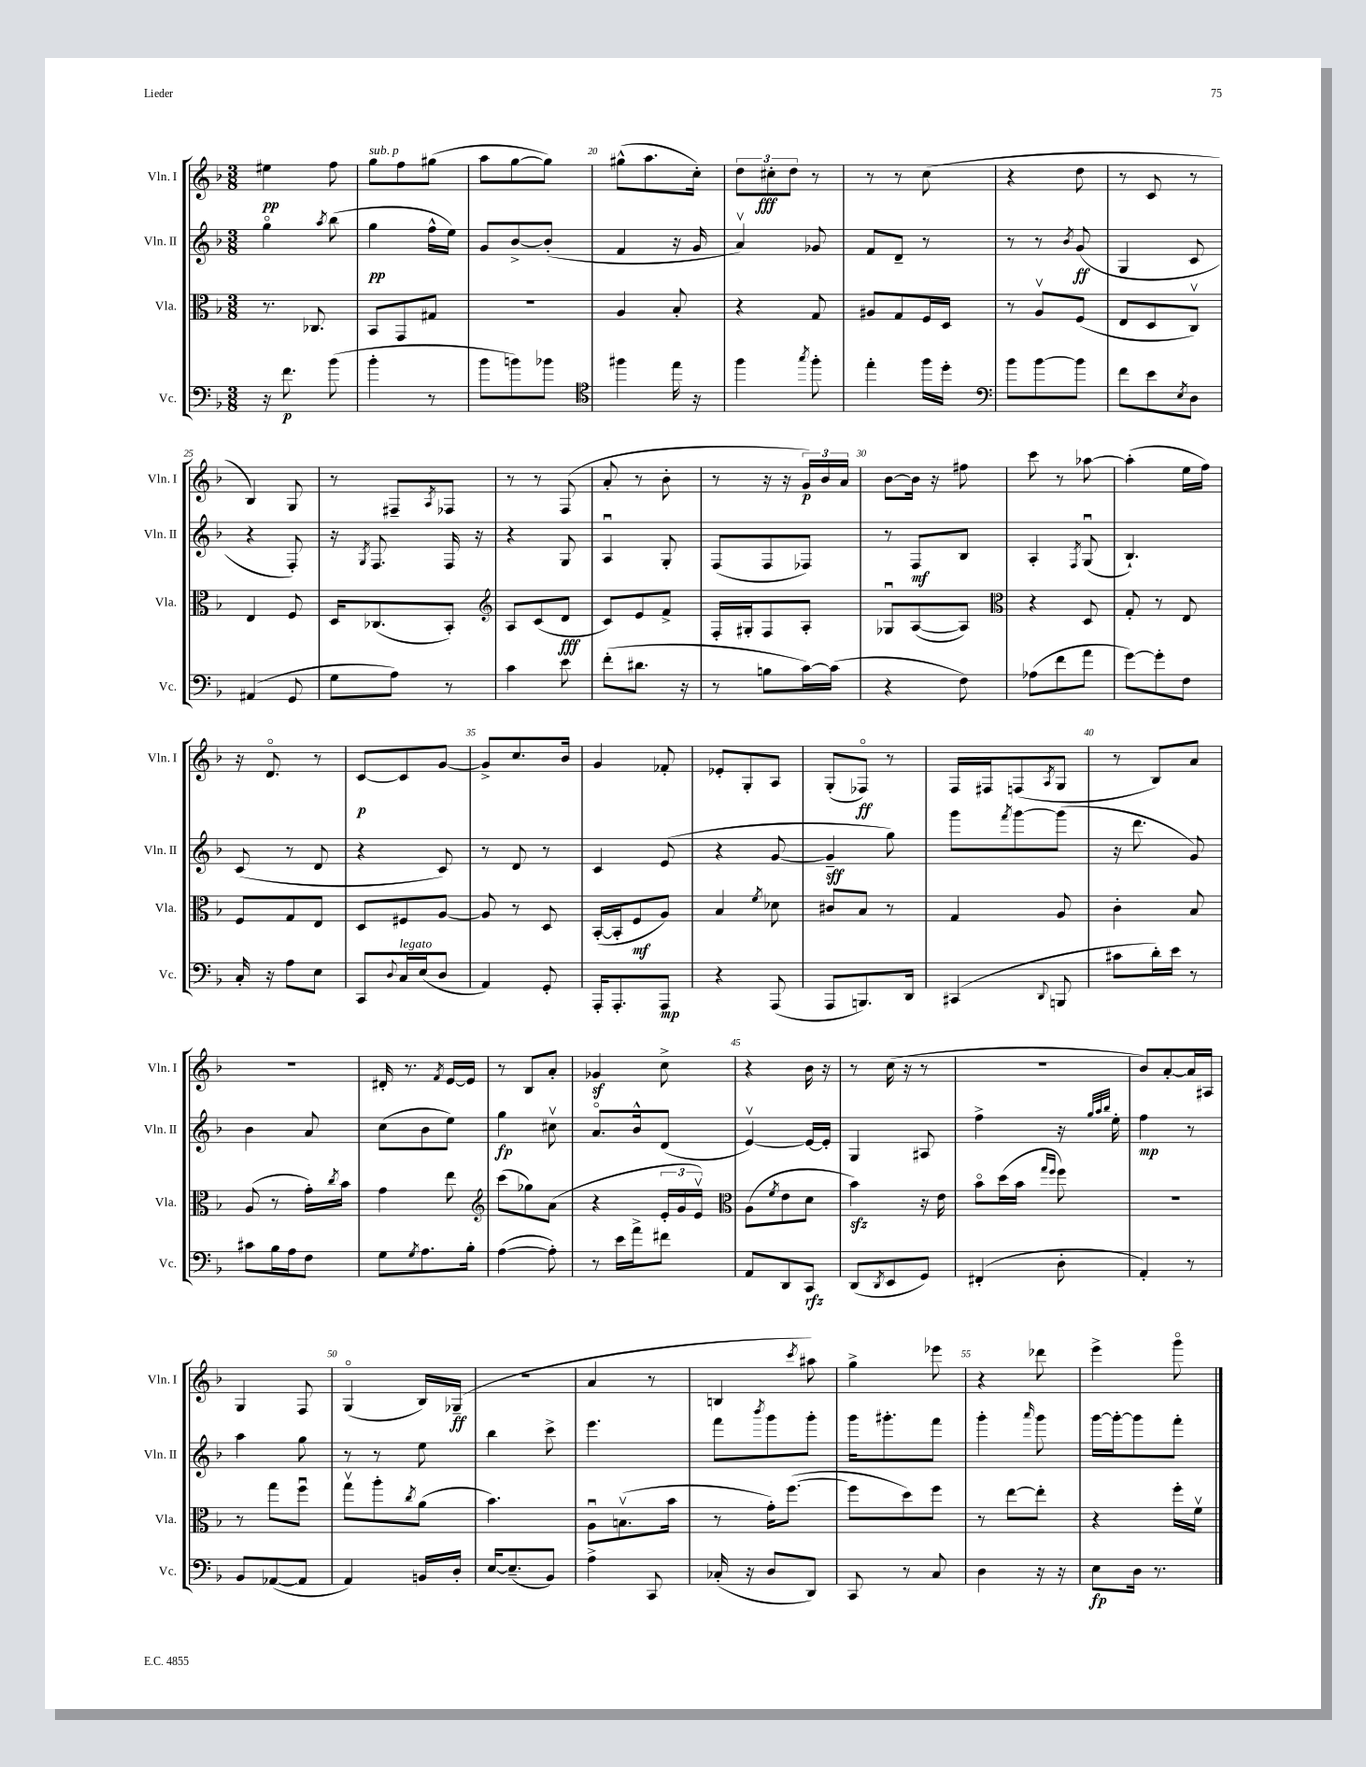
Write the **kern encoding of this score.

**kern	**dynam	**kern	**dynam	**kern	**dynam	**kern	**dynam
*part4	*part4	*part3	*part3	*part2	*part2	*part1	*part1
*staff4	*staff4	*staff3	*staff3	*staff2	*staff2	*staff1	*staff1
*I"Vc.	*	*I"Vla.	*	*I"Vln. II	*	*I"Vln. I	*
*I'Vc.	*	*I'Vla.	*	*I'Vln. II	*	*I'Vln. I	*
*clefF4	*	*clefC3	*	*clefG2	*	*clefG2	*
*k[b-]	*	*k[b-]	*	*k[b-]	*	*k[b-]	*
*M3/8	*	*M3/8	*	*M3/8	*	*M3/8	*
=17	=17	=17	=17	=17	=17	=17	=17
16r	.	8.r	.	4gg\	.	4ee#X\	pp
8.f\	p	.	.	.	.	.	.
.	.	8.C-X/	.	.	.	.	.
.	.	.	.	8qaa/	.	.	.
(8b-\	.	.	.	(8bb-\	.	8ff\	.
=18	=18	=18	=18	=18	=18	=18	=18
!	!	!	!	!	!	!LO:TX:a:i:t=sub. p	!
4b-'\	.	8BB-/L	.	4gg\	pp	8gg\L	.
.	.	8GG/	.	.	.	8ff\	.
8r	.	8G#X/J	.	16ff^^\LL	.	(8gg#X\J	.
.	.	.	.	16ee\JJ)	.	.	.
=19	=19	=19	=19	=19	=19	=19	=19
8b-\L	.	4.r	.	8g/L	.	8aa\L	.
8bn\)	.	.	.	[8b-^/	.	[8gg\	.
8b-X\J	.	.	.	(8b-'/J]	.	8gg\J])	.
=20	=20	=20	=20	=20	=20	=20	=20
*clefC4	*	*	*	*	*	*	*
4ff#X\	.	4A/	.	4f/	.	(8gg#X^^\L	.
.	.	.	.	.	.	8.aa\	.
16ee\	.	8B-'/	.	16r	.	.	.
16r	.	.	.	16g/	.	16cc'\Jk)	.
=21	=21	=21	=21	=21	=21	=21	=21
4ff\	.	4r	.	4av/)	.	12dd\L	.
.	.	.	.	.	.	12cc#X'\	fff
.	.	.	.	.	.	12dd\J	.
8qgg/	.	.	.	.	.	.	.
8ff'\	.	8G/	.	8g-X/	.	8r	.
=22	=22	=22	=22	=22	=22	=22	=22
4ee'\	.	8A#X/L	.	8f/L	.	8r	.
.	.	8G/	.	8d~/J	.	8r	.
16ff\LL	.	16F/L	.	8r	.	(8cc\	.
16dd'\JJ	.	16D/JJ	.	.	.	.	.
=23	=23	=23	=23	=23	=23	=23	=23
*clefF4	*	*	*	*	*	*	*
8b-\L	.	8r	.	8r	.	4r	.
[8b-\	.	8Av/L	.	8r	.	.	.
.	.	.	.	8qb-/	.	.	.
8b-\J]	.	(8F/J	.	(8g/	ff	8dd\	.
=24	=24	=24	=24	=24	=24	=24	=24
8f\L	.	8E/L	.	4G/	.	8r	.
8e\	.	8D/	.	.	.	8c/	.
8qE/	.	.	.	.	.	.	.
8D\J	.	8Cv/J)	.	8c/	.	8r	.
!!LO:LB:g=z
=25	=25	=25	=25	=25	=25	=25	=25
(4AA#X/	.	4E/	.	4r	.	4B-/)	.
8GG/	.	8F/	.	8F'/)	.	8G/	.
=26	=26	=26	=26	=26	=26	=26	=26
8G\L	.	16D/KL	.	16r	.	8r	.
.	.	.	.	8qG/	.	.	.
.	.	(8.C-X/	.	8.F/	.	.	.
8A\J)	.	.	.	.	.	8F#X~/L	.
.	.	.	.	.	.	8qA/	.
8r	.	8BB-'/J)	.	16F/	.	8F-X/J	.
.	.	.	.	16r	.	.	.
=27	=27	=27	=27	=27	=27	=27	=27
*	*	*clefG2	*	*	*	*	*
4c\	.	8A/L	.	4r	.	8r	.
.	.	(8c/	.	.	.	8r	.
8e\	.	8d/J	fff	8G/	.	(8F/	.
=28	=28	=28	=28	=28	=28	=28	=28
(8f'\L	.	8c/L)	.	4Au/	.	8a'/	.
8.d#X\J	.	8e/	.	.	.	8r	.
.	.	8f^/J	.	8G'/	.	8b-'\	.
16r	.	.	.	.	.	.	.
=29	=29	=29	=29	=29	=29	=29	=29
8r	.	16F'/LL	.	(8F/L	.	8r	.
.	.	16G#X'/J	.	.	.	.	.
8Bn\L	.	8F/	.	8F/	.	16r	.
.	.	.	.	.	.	16r	.
[16c\L)	.	8A'/J	.	8F-X/J)	.	24g/LL)	p
.	.	.	.	.	.	24b-/	.
(16c\JJ]	.	.	.	.	.	.	.
.	.	.	.	.	.	24a/JJ	.
=30	=30	=30	=30	=30	=30	=30	=30
4r	.	8G-Xu/L	.	8r	.	[8b-\L	.
.	.	([8A/	.	8F/L	mf	16b-\Jk]	.
.	.	.	.	.	.	16r	.
8F\)	.	8A/J])	.	8B-/J	.	8ff#X\	.
=31	=31	=31	=31	=31	=31	=31	=31
*	*	*clefC3	*	*	*	*	*
(8A-X\L	.	4r	.	4A'/	.	8ccc\	.
8f\	.	.	.	.	.	8r	.
.	.	.	.	8qF/	.	.	.
8a\J	.	8D/	.	(8Gu/	.	[8aa-X\	.
=32	=32	=32	=32	=32	=32	=32	=32
[8g\L)	.	8G'/	.	4.B-`/)	.	(4aa-'\]	.
8g'\]	.	8r	.	.	.	.	.
8F\J	.	8E/	.	.	.	16ee\LL	.
.	.	.	.	.	.	16ff\JJ)	.
!!LO:LB:g=z
=33	=33	=33	=33	=33	=33	=33	=33
16C'/	.	8F/L	.	(8c/	.	16r	.
16r	.	.	.	.	.	8.d/	.
8A\L	.	8G/	.	8r	.	.	.
8E\J	.	8E/J	.	8d/	.	8r	.
=34	=34	=34	=34	=34	=34	=34	=34
8CC/L	.	8D/L	.	4r	.	[8c/L	p
8qqD/	.	.	.	.	.	.	.
!LO:TX:a:i:t=legato	!	!	!	!	!	!	!
16C/L	.	8F#X/	.	.	.	8c/]	.
(16E/J	.	.	.	.	.	.	.
8D/J	.	[8A/J	.	8c/)	.	[8g/J	.
=35	=35	=35	=35	=35	=35	=35	=35
4AA/)	.	8A/]	.	8r	.	8g^/L]	.
.	.	8r	.	8d/	.	8.cc/	.
8GG'/	.	8D/	.	8r	.	.	.
.	.	.	.	.	.	16b-/Jk	.
=36	=36	=36	=36	=36	=36	=36	=36
16AAA'/KL	.	([16BB-'/LL	.	4c/	.	4g/	.
8.AAA'/	.	16BB-'/J]	.	.	.	.	.
.	.	8F/	mf	.	.	.	.
8AAA/J	mp	8A/J)	.	(8e/	.	8f-X'/	.
=37	=37	=37	=37	=37	=37	=37	=37
4r	.	4B-/	.	4r	.	8e-X'/L	.
.	.	.	.	.	.	8G'/	.
.	.	8qf/	.	.	.	.	.
(8AAA/	.	8d-X\	.	[8g/	.	8A/J	.
=38	=38	=38	=38	=38	=38	=38	=38
8AAA/L	.	8c#X/L	.	4g~/]	sff	(8G'/L	.
8.BBBn/)	.	8B-/J	.	.	.	8F-X/J)	ff
.	.	8r	.	8gg\)	.	8r	.
16DD/Jk	.	.	.	.	.	.	.
=39	=39	=39	=39	=39	=39	=39	=39
(4CC#X/	.	4G/	.	8ggg\L	.	16F/LL	.
.	.	.	.	.	.	16F#X/J	.
.	.	.	.	8qfff/	.	.	.
.	.	.	.	[8ggg\	.	(8Fn/	.
8qqDD/	.	.	.	.	.	8qA/	.
8BBBn/	.	8A/	.	(8ggg\J]	.	8G/J	.
=40	=40	=40	=40	=40	=40	=40	=40
8c#X\L	.	4c'\	.	16r	.	8r	.
.	.	.	.	8.ddd\	.	.	.
16d'\L)	.	.	.	.	.	8B-/L)	.
16e\JJ	.	.	.	.	.	.	.
8r	.	8B-/	.	8g/)	.	8a/J	.
!!LO:LB:g=z
=41	=41	=41	=41	=41	=41	=41	=41
8c#X\L	.	(8A/	.	4b-\	.	4.r	.
16B-\L	.	8r	.	.	.	.	.
16A\J	.	.	.	.	.	.	.
8F\J	.	16g'\LL)	.	8a/	.	.	.
.	.	8qcc/	.	.	.	.	.
.	.	16b-\JJ	.	.	.	.	.
=42	=42	=42	=42	=42	=42	=42	=42
8G\L	.	4g\	.	(8cc\L	.	16d#X'/	.
.	.	.	.	.	.	8.r	.
8qG/	.	.	.	.	.	.	.
8.A\	.	.	.	8b-\	.	.	.
.	.	.	.	.	.	8qf/	.
.	.	8ee\	.	8ee\J)	.	[16e/LL	.
16B-'\Jk	.	.	.	.	.	16e/JJ]	.
=43	=43	=43	=43	=43	=43	=43	=43
*	*	*clefG2	*	*	*	*	*
([4A\	.	(8ccc\L	.	4gg\	fp	8r	.
.	.	8gg-X\)	.	.	.	8B-/L	.
8A'\])	.	(8a\J	.	8cc#Xv\	.	8a'/J	.
=44	=44	=44	=44	=44	=44	=44	=44
8r	.	4r	.	8.a/L	.	4g-Xz/	.
16e\LL	.	.	.	.	.	.	.
16a^\J	.	.	.	16b-^^/k	.	.	.
8f#X\J	.	24e'/LL	.	(8d/J	.	8cc^\	.
.	.	24g/	.	.	.	.	.
.	.	24ev/JJ)	.	.	.	.	.
=45	=45	=45	=45	=45	=45	=45	=45
*	*	*clefC3	*	*	*	*	*
8AA/L	.	(8A\L	.	[4ev/)	.	4r	.
.	.	8qf/	.	.	.	.	.
8DD/	.	8e\	.	.	.	.	.
8CC/J	rfz	8d\J	.	16e/LL_	.	16b-\	.
.	.	.	.	16e'/JJ]	.	16r	.
=46	=46	=46	=46	=46	=46	=46	=46
(8DD/L	.	4b-zz\)	.	4G/	.	8r	.
8qDD/	.	.	.	.	.	.	.
8EE/	.	.	.	.	.	(16cc\	.
.	.	.	.	.	.	16r	.
8GG/J)	.	16r	.	8A#X/	.	8r	.
.	.	16e\	.	.	.	.	.
=47	=47	=47	=47	=47	=47	=47	=47
(4FF#X'/	.	8b-\L	.	4ff^\	.	4.r	.
.	.	(16dd\L	.	.	.	.	.
.	.	16b-\JJ	.	.	.	.	.
.	.	16qqgg/LL	.	.	.	.	.
.	.	16qqff/JJ	.	.	.	.	.
8D'\	.	8ff\)	.	16r	.	.	.
.	.	.	.	32qqgg/LLL	.	.	.
.	.	.	.	32qqaa/	.	.	.
.	.	.	.	32qqbb-/JJJ	.	.	.
.	.	.	.	16ee'\	.	.	.
=48	=48	=48	=48	=48	=48	=48	=48
4AA'/)	.	4.r	.	4ff\	mp	8b-/L)	.
.	.	.	.	.	.	[8a'/	.
8r	.	.	.	8r	.	16a/L]	.
.	.	.	.	.	.	16A#X/JJ	.
!!LO:LB:g=z
=49	=49	=49	=49	=49	=49	=49	=49
8BB-/L	.	8r	.	4aa\	.	4G/	.
([8AA-X/	.	8gg\L	.	.	.	.	.
8AA-/J]	.	8ffu\J	.	8gg\	.	8F/	.
=50	=50	=50	=50	=50	=50	=50	=50
4AA/)	.	8ggv\L	.	8r	.	(4G/	.
.	.	8aa'\	.	8r	.	.	.
.	.	8qcc/	.	.	.	.	.
16BBn/LL	.	(8a\J	.	8ee\	.	16B-/LL)	.
16D'/JJ	.	.	.	.	.	(16G-X~/JJ	ff
=51	=51	=51	=51	=51	=51	=51	=51
[16E/KL	.	4.b-\)	.	4bb-\	.	4.r	.
(8.E~/]	.	.	.	.	.	.	.
8BB-/J)	.	.	.	8ccc^\	.	.	.
=52	=52	=52	=52	=52	=52	=52	=52
4A^\	.	8Au\L	.	4.eee\	.	4a/	.
.	.	(8.Bnv\	.	.	.	.	.
8CC/	.	.	.	.	.	8r	.
.	.	16b-\Jk	.	.	.	.	.
=53	=53	=53	=53	=53	=53	=53	=53
(16C-X'/	.	8r	.	8fff\L	.	4Bn/	.
16r	.	.	.	.	.	.	.
.	.	.	.	8qbbb-/	.	.	.
8D/L	.	16g'\KL)	.	8ggg\	.	.	.
.	.	([8.ff\J	.	.	.	.	.
.	.	.	.	.	.	8qccc/	.
8DD/J)	.	.	.	8ggg'\J	.	8aa#X\)	.
=54	=54	=54	=54	=54	=54	=54	=54
8CC/	.	8ff\L]	.	16ggg\KL	.	4gg^\	.
.	.	.	.	8.ggg#X'\	.	.	.
8r	.	8dd\)	.	.	.	.	.
8C/	.	8ff\J	.	8fff\J	.	8eee-X\	.
=55	=55	=55	=55	=55	=55	=55	=55
4D\	.	8r	.	4ggg'\	.	4r	.
.	.	[8ee\L	.	.	.	.	.
.	.	.	.	16qqaaa/	.	.	.
16r	.	8ee'\J]	.	8ggg\	.	8ddd-X\	.
16r	.	.	.	.	.	.	.
=56	=56	=56	=56	=56	=56	=56	=56
8E\L	fp	4r	.	[16ggg\LL	.	4eee^\	.
.	.	.	.	16ggg'\J_	.	.	.
16D\Jk	.	.	.	8ggg\]	.	.	.
8.r	.	.	.	.	.	.	.
.	.	16ff'\LL	.	8fff'\J	.	8ggg\	.
.	.	16fv\JJ	.	.	.	.	.
==	==	==	==	==	==	==	==
*-	*-	*-	*-	*-	*-	*-	*-
